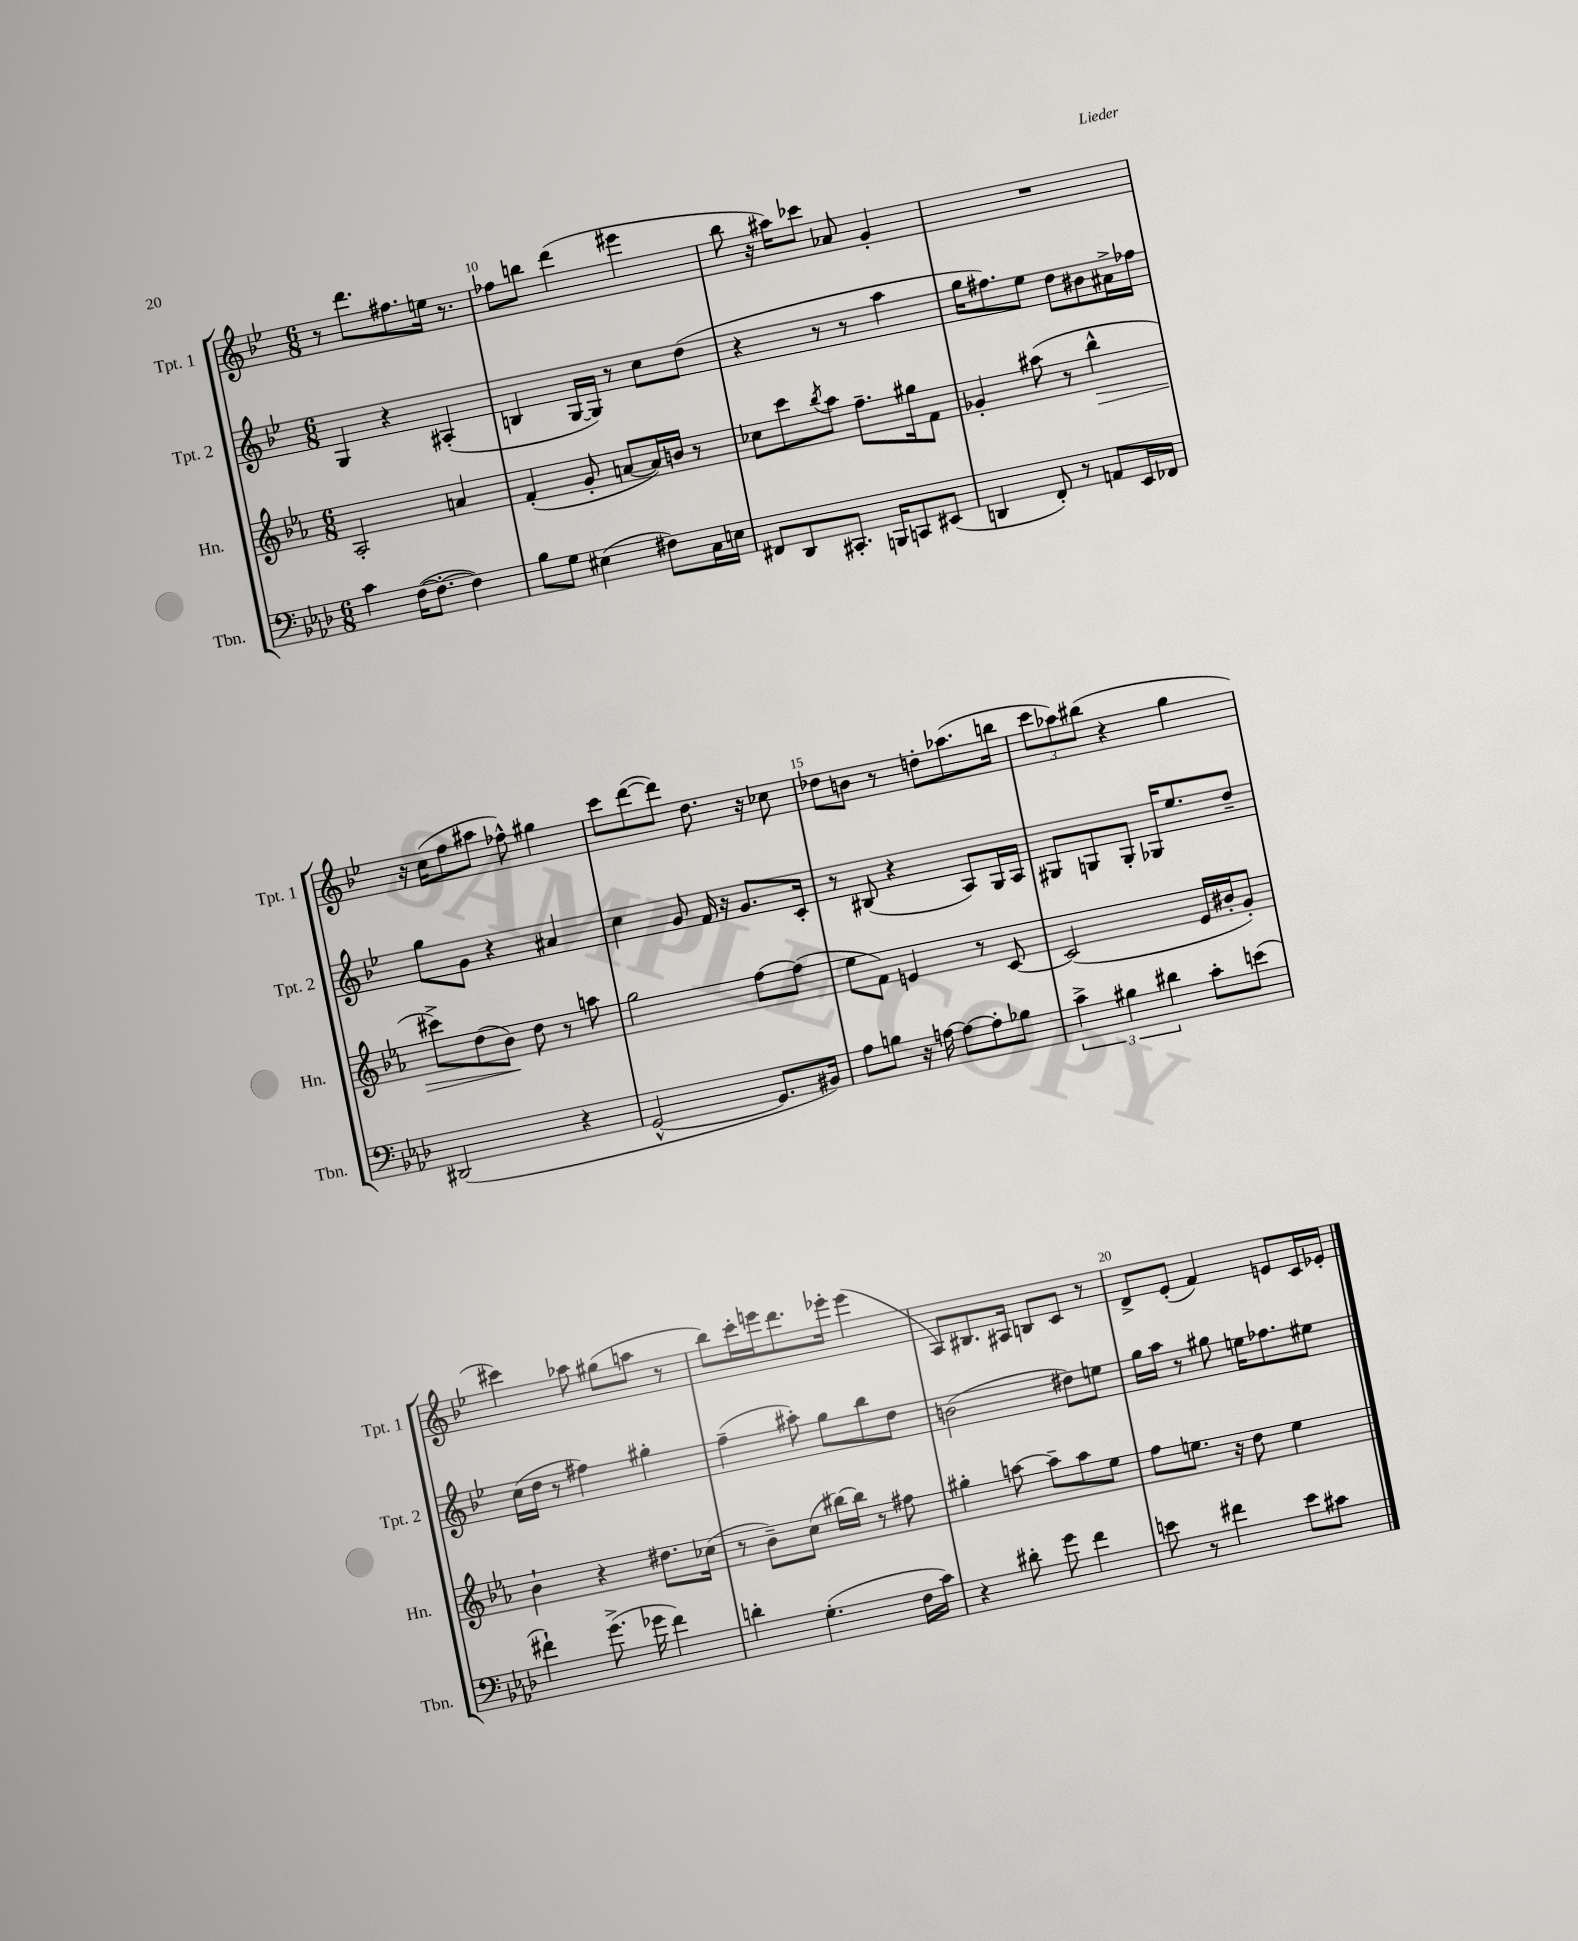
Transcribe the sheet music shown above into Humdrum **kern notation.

**kern	**kern	**kern	**kern
*staff4	*staff3	*staff2	*staff1
*clefF4	*clefG2	*clefG2	*clefG2
*k[b-e-a-d-]	*k[b-e-a-]	*k[b-e-]	*k[b-e-]
*M6/8	*M6/8	*M6/8	*M6/8
4c	2A-'	4G	8r
.	.	.	8.ddd
([16F	.	4r	.
8.F'_	.	.	8.ff#
4F])	4a	(4A#'	16ee
.	.	.	8.r
=	=	=	=
8B-	(4f'	4B	8ff-
8G	.	.	8bb
(4E#	8g'	[16G	(4ddd
.	.	16G])	.
.	[8a	8r	.
8F#)	16a])	8cc	4eee#
.	16b	.	.
16C	8r	(8dd	.
16E	.	.	.
=	=	=	=
8FF#	8cc-	4r	8bb-
8DD-	8ccc	.	16r
.	.	.	16aa#)
.	8qbb-	.	.
8.CC#'	8aa-	8r	8ccc-
.	8.ff~	8r	8a-
16BBB	.	.	.
8CC	.	4aa	4g'
.	16gg#	.	.
(8EE#	8f	.	.
=	=	=	=
4DD	4g-'	16gg	2.r
.	.	8.ff#)	.
8FF')	(8aa#	8ee-	.
8r	8r	8dd	.
8AA	4bb-^^	8b#	.
16EE-	.	16a#^	.
16FF-	.	16ff-	.
=	=	=	=
(2DD#	8ccc#^)	8gg	16r
.	.	.	(16cc
.	(8dd	8g	8ff
.	8b-)	4r	8aa#
.	8dd	.	8ff-^^)
4r	8r	4a#	4gg#
.	8aa	.	.
=	=	=	=
[2GG^^	2gg	4cc	8ccc
.	.	.	([8ddd
.	.	8g	8ddd])
.	.	16f	8.dd
.	.	16r	.
8.GG]	[8ff	8.g	.
.	.	.	16r
.	(8ff]	.	8cc-
16BB#)	.	16c'	.
=	=	=	=
8A-	8ee-	8r	8dd-
8B	8f)	(8B#	8b
16r	4e	4r	8r
[16A	.	.	.
8A_	.	.	8dd'
8A']	8r	8A)	(8.aa-
8B-	[8c	16G	.
.	.	16A	16bb
=	=	=	=
6c^	(2c]	8G#	12ccc
.	.	.	12aa-)
.	.	8G	.
6B#	.	.	(12bb#
.	.	8G'	4r
6d#	.	.	.
.	.	16G-	.
.	.	8.ee-	.
8c'	16e-	.	4gg
.	16b#'	.	.
(8e	8g')	8dd~	.
=	=	=	=
4f#`)	4b-`	(16cc	4ccc#)
.	.	16dd	.
.	.	8r	.
(8.g^	4r	4ff#)	8aa-
.	.	.	(8gg#
16g-	.	.	.
4f#)	8.dd#	4gg#'	8aa
.	.	.	8r
.	(16cc-	.	.
=	=	=	=
4d'	8r	(4ff~	8bb-)
.	8b-~)	.	16ccc'
.	.	.	16eee
(4.G'	(8cc	8aa#')	8.ddd
.	[16bb#)	8gg	.
.	16bb#]	.	16eee-'
.	8r	8bb-	(4eee-
16F	8ff#	8dd	.
16c)	.	.	.
=	=	=	=
4r	4gg#'	(2b	8A)
.	.	.	8.B#
8d#'	[8aa	.	.
.	.	.	16A#
8g	8aa~]	.	8B
4f	8aa	8dd#)	8c
.	8ee-	8ee	8r
=	=	=	=
8e	8ff	16gg	8d^
.	.	16aa	.
8r	8.ee	8r	(8e-'
4f#	.	8gg#	4f)
.	16r	.	.
.	8dd	16ee	.
.	.	8.ff-	.
8e	4ee	.	8e
8c#	.	8ee#	16c
.	.	.	16e-'
==	==	==	==
*-	*-	*-	*-
